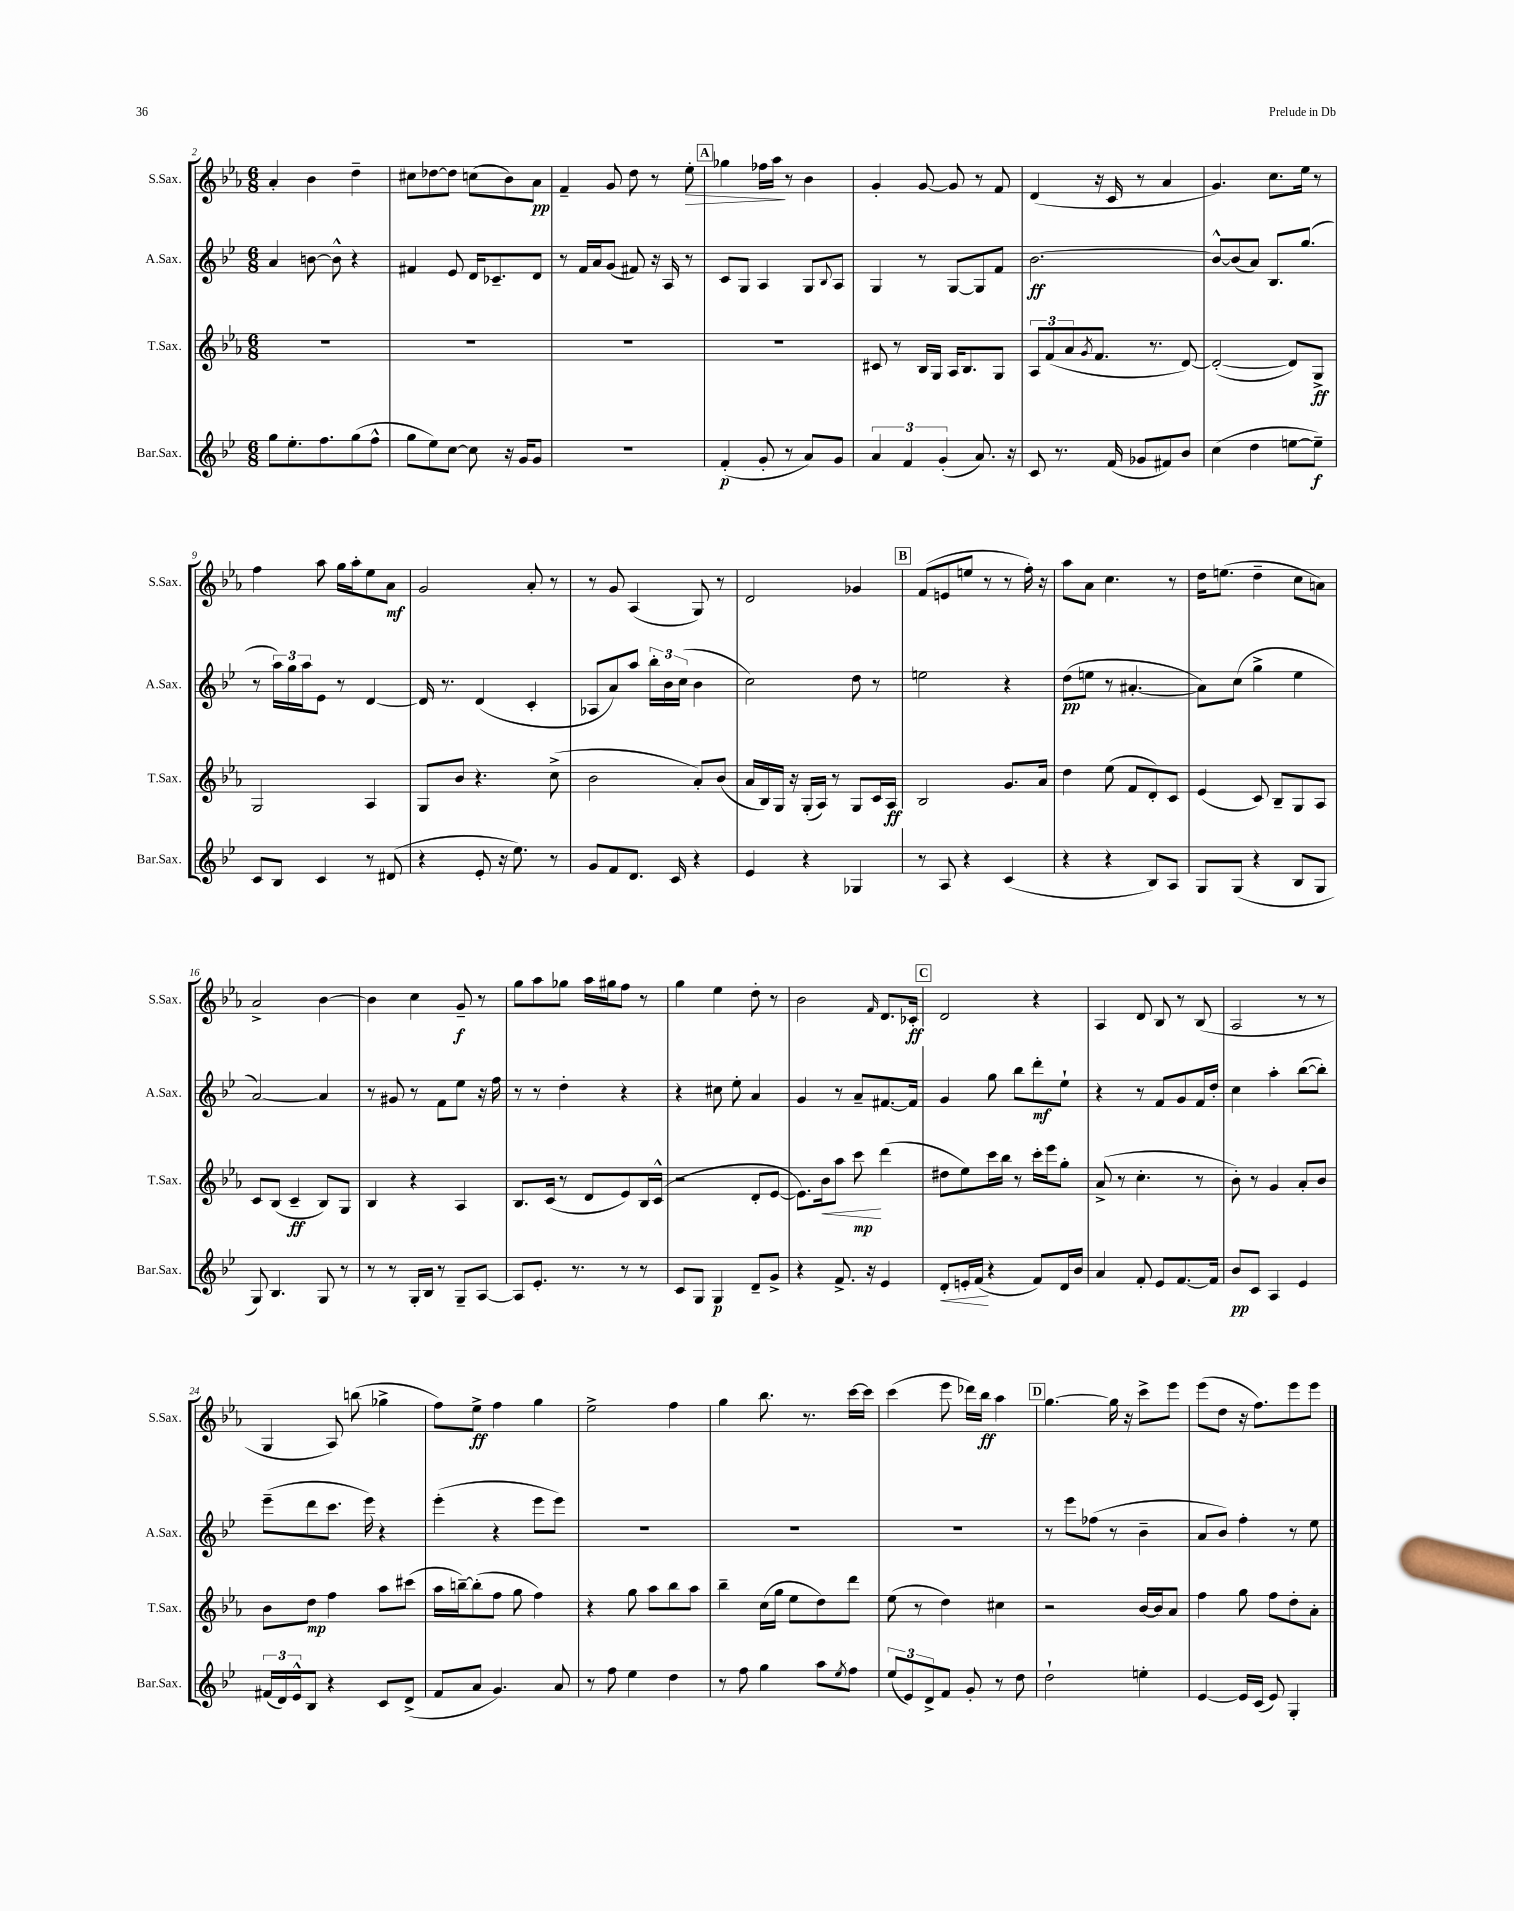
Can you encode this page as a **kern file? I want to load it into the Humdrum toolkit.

**kern	**kern	**kern	**kern
*staff4	*staff3	*staff2	*staff1
*clefG2	*clefG2	*clefG2	*clefG2
*k[b-e-]	*k[b-e-a-]	*k[b-e-]	*k[b-e-a-]
*M6/8	*M6/8	*M6/8	*M6/8
8gg\L	2.r	4a/	4a-'/
8.ee-'\	.	.	.
.	.	[8b\	4b-\
8.ff\	.	.	.
.	.	8b^^\]	.
(8gg\	.	4r	4dd~\
8ff^^\J	.	.	.
=	=	=	=
8gg\L	2.r	4f#/	8cc#\L
8ee-\)	.	.	[8dd-\
[8cc\J	.	8e-/	8dd-\]J
8cc\]	.	16d/LK	(8cc\L
.	.	8.c-~/	.
16r	.	.	8b-\)
16g/LK	.	.	.
8g/J	.	8d/J	8a-\J
=	=	=	=
2.r	2.r	8r	4f~/
.	.	16f/LL	.
.	.	16a/J	.
.	.	(8g/J	8g/
.	.	8f#/)	8dd\
.	.	16r	8r
.	.	16A/	.
.	.	8r	8ee-'\
=	=	=	=
(4f'/	2.r	8c/L	4gg-\
.	.	8G/J	.
8g'/	.	4A/	16ff-\LL
.	.	.	16aa-\JJ
8r	.	.	8r
8a/L)	.	8G/L	4b-\
.	.	8qqB-/	.
8g/J	.	8A/J	.
=	=	=	=
6a/	8c#/	4G/	4g'/
.	8r	.	.
6f/	.	.	.
.	16B-/LL	8r	[8g/
.	16G/JJ	.	.
(6g'/	.	.	.
.	16A-/LK	[8G/L	8g/]
.	8.B-/	.	.
8.a/)	.	8G/]	8r
.	8G/J	8f/J	8f/
16r	.	.	.
=	=	=	=
8c/	12A-/L	[2.b-\	(4d/
.	(12f/	.	.
8.r	.	.	.
.	12a-/	.	.
.	8qg/	.	.
.	8.f/J	.	16r
(16f/	.	.	16c/
8g-/L	.	.	8r
.	8.r	.	.
8f#/)	.	.	4a-/
8b-/J	[8d/)	.	.
=	=	=	=
(4cc\	(2d'/_	8b-^^/_L	4.g/)
.	.	(8b-/]	.
4dd\	.	8a/J)	.
.	.	8.B-/L	8.cc\L
[8ee\L	8d/]L)	.	.
.	.	(8.gg/J	16ee-\Jk
8ee~\]J)	8G^/J	.	8r
=	=	=	=
8c/L	2G/	8r	4ff\
8B-/J	.	24aa\LL)	.
.	.	24gg\	.
.	.	24aa\J	.
4c/	.	8e-\J	8aa-\
.	.	8r	16gg\LL
.	.	.	16aa-'\J
8r	4A-/	[4d/	8ee-\
(8d#/	.	.	8a-\J
=	=	=	=
4r	8G/L	16d/]	2g/
.	.	8.r	.
.	8b-/J	.	.
8e-'/	4.r	(4d/	.
16r	.	.	.
8.ee-\)	.	.	.
.	.	4c'/	8a-'/
8r	(8cc^\	.	8r
=	=	=	=
8g/L	2b-\	8A-/L	8r
8f/	.	8a/)	8g/
8.d/J	.	8aa/J	(4A-/
.	.	24bb-'\LL	.
.	.	24b-\	.
16c/	.	.	.
.	.	(24cc\JJ	.
4r	8a-'/L)	4b-\	8G/)
.	(8b-/J	.	8r
=	=	=	=
4e-/	16a-/LL	2cc\)	2d/
.	16B-/)	.	.
.	16G/JJ	.	.
.	16r	.	.
4r	(16G'/LL	.	.
.	16A-/JJ)	.	.
.	8r	.	.
4G-/	8G/L	8dd\	4g-/
.	16c/L	8r	.
.	16A-/JJ	.	.
=	=	=	=
8r	2B-/	2ee\	(8f/L
8A/	.	.	8e/
4r	.	.	8ee/J
.	.	.	8r
(4c/	8.g/L	4r	8r
.	.	.	16ff'\)
.	16a-/Jk	.	16r
=	=	=	=
4r	4dd\	(8dd\L	8aa-\L
.	.	8ee\J	8a-\J
4r	(8ee-\	8r	4.cc\
.	8f/L	[4.a#'/	.
8B-/L)	8d'/)	.	.
8A/J	8c/J	.	8r
=	=	=	=
8G/L	(4e-/	8a#\]L)	16dd\LK
.	.	.	(8.ee\J
(8G/J	.	(8cc\J	.
4r	8c/)	4gg^\	4dd~\
.	8B-~/L	.	.
8B-/L	8G/	4ee-\	8cc\L
8G/J	8A-/J	.	8a\J)
=	=	=	=
8G/)	8c/L	[2a/)	2a-^/
4.B-/	(8B-/J	.	.
.	4c~/	.	.
8G/	8B-/L)	4a/]	[4b-\
8r	8G/J	.	.
=	=	=	=
8r	4B-/	8r	4b-\]
8r	.	8g#/	.
16G'/LL	4r	8r	4cc\
16B-/JJ	.	.	.
8r	.	8f\L	.
8G~/L	4A-/	8ee-\J	8g~/
[8A/J	.	16r	8r
.	.	16ff\	.
=	=	=	=
8A/]L	8.B-/L	8r	8gg\L
8.e-'/J	.	8r	8aa-\
.	(16c/Jk	.	.
.	8r	4dd'\	8gg-\J
8.r	.	.	.
.	8d/L	.	16aa-\LL
.	.	.	16gg#\J
8r	8e-/)	4r	8ff\J
8r	16B-/L	.	8r
.	(16c^^/JJ	.	.
=	=	=	=
8c/L	2r	4r	4gg\
8G/J	.	.	.
4G/	.	8cc#\	4ee-\
.	.	8ee-'\	.
8d~/L	8d'/L	4a/	8dd'\
8g^/J	[8e-/J	.	8r
=	=	=	=
4r	8.e-\]L)	4g/	2b-\
.	16b-\k	.	.
8.f^/	8aa-\J	8r	.
.	8ccc\	8a~/L	.
16r	.	.	.
.	.	.	16qqf/
4e-/	(4ddd\	[8.f#/	8.d/L
.	.	16f#/]Jk	16c-'/Jk
=	=	=	=
8d'/L	8dd#\L	4g/	2d/
16e'/L	8ee-\)	.	.
(16f/JJ	.	.	.
4r	16ccc\L	8gg\	.
.	16bb-\JJ	.	.
.	8r	8bb-\L	.
8f/L)	16ccc'\LL	8ddd'\	4r
.	16eee-\J	.	.
16d/L	8gg'\J	8ee-`\J	.
16b-/JJ	.	.	.
=	=	=	=
4a/	(8a-^/	4r	4A-/
.	8r	.	.
8f'/	4.cc'\	8r	8d/
8e-/L	.	8f/L	8B-/
[8.f/	.	8g/	8r
.	8r	16f/L	(8B-/
16f/]Jk	.	16dd'/JJ	.
=	=	=	=
8b-/L	8b-'\)	4cc\	2A-/
8c/J	8r	.	.
4A/	4g/	4aa'\	.
4e-/	8a-'/L	([8bb-\L	8r
.	8b-/J	8bb-'\]J)	8r
=	=	=	=
(24f#/LL	8b-\L	(8eee-~\L	4G/
24d/)	.	.	.
24e-^^/J	.	.	.
8B-/J	8dd\J	8ddd\	.
4r	4ff\	8.ccc\J	8A-/)
.	.	.	(8bb\
.	.	16eee-\)	.
8c/L	8aa-\L	4r	4gg-^\
(8d^/J	(8ccc#\J	.	.
=	=	=	=
8f/L	16aa-\LL	(4eee-'\	8ff\L)
.	[16bb~\J)	.	.
8a/J	(8bb'\]	.	8ee-^\J
4.g/)	8ff\J	4r	4ff\
.	8gg\	.	.
.	4ff\)	8eee-\L	4gg\
8a/	.	8eee-\J)	.
=	=	=	=
8r	4r	2.r	2ee-^\
8ff\	.	.	.
4ee-\	8gg\	.	.
.	8aa-\L	.	.
4dd\	8bb-\	.	4ff\
.	8aa-\J	.	.
=	=	=	=
8r	4bb-~\	2.r	4gg\
8ff\	.	.	.
4gg\	(16cc\LL	.	8.bb-\
.	16gg\JJ	.	.
.	8ee-\L	.	.
.	.	.	8.r
8aa\L	8dd\)	.	.
8qee-/	.	.	.
8ff\J	8ddd\J	.	[16ccc\LL
.	.	.	16ccc\]JJ
=	=	=	=
(12ee-/L	(8ee-\	2.r	(4ccc\
12e-/)	.	.	.
.	8r	.	.
12d^/	.	.	.
8f/J	4dd\)	.	8eee-\
8g'/	.	.	16ddd-\LL)
.	.	.	16bb-\JJ
8r	4cc#\	.	4aa-\
8dd\	.	.	.
=	=	=	=
2dd`\	2r	8r	[4.gg\
.	.	8eee-\L	.
.	.	(8ff-\J	.
.	.	8r	16gg\]
.	.	.	16r
4ee'\	[16b-/LL	4b-~\	8ccc^\L
.	16b-/]J	.	.
.	8a-/J	.	8eee-\J
=	=	=	=
[4e-/	4ff\	8a/L	(8eee-\L
.	.	8b-/J)	8dd\J
16e-/]LL	8gg\	4ff'\	16r
(16c/JJ	.	.	8.ff\L)
8e-/)	8ff\L	.	.
4G'/	8dd'\	8r	8eee-\
.	8a-'\J	8ee-\	8eee-\J
==	==	==	==
*-	*-	*-	*-
